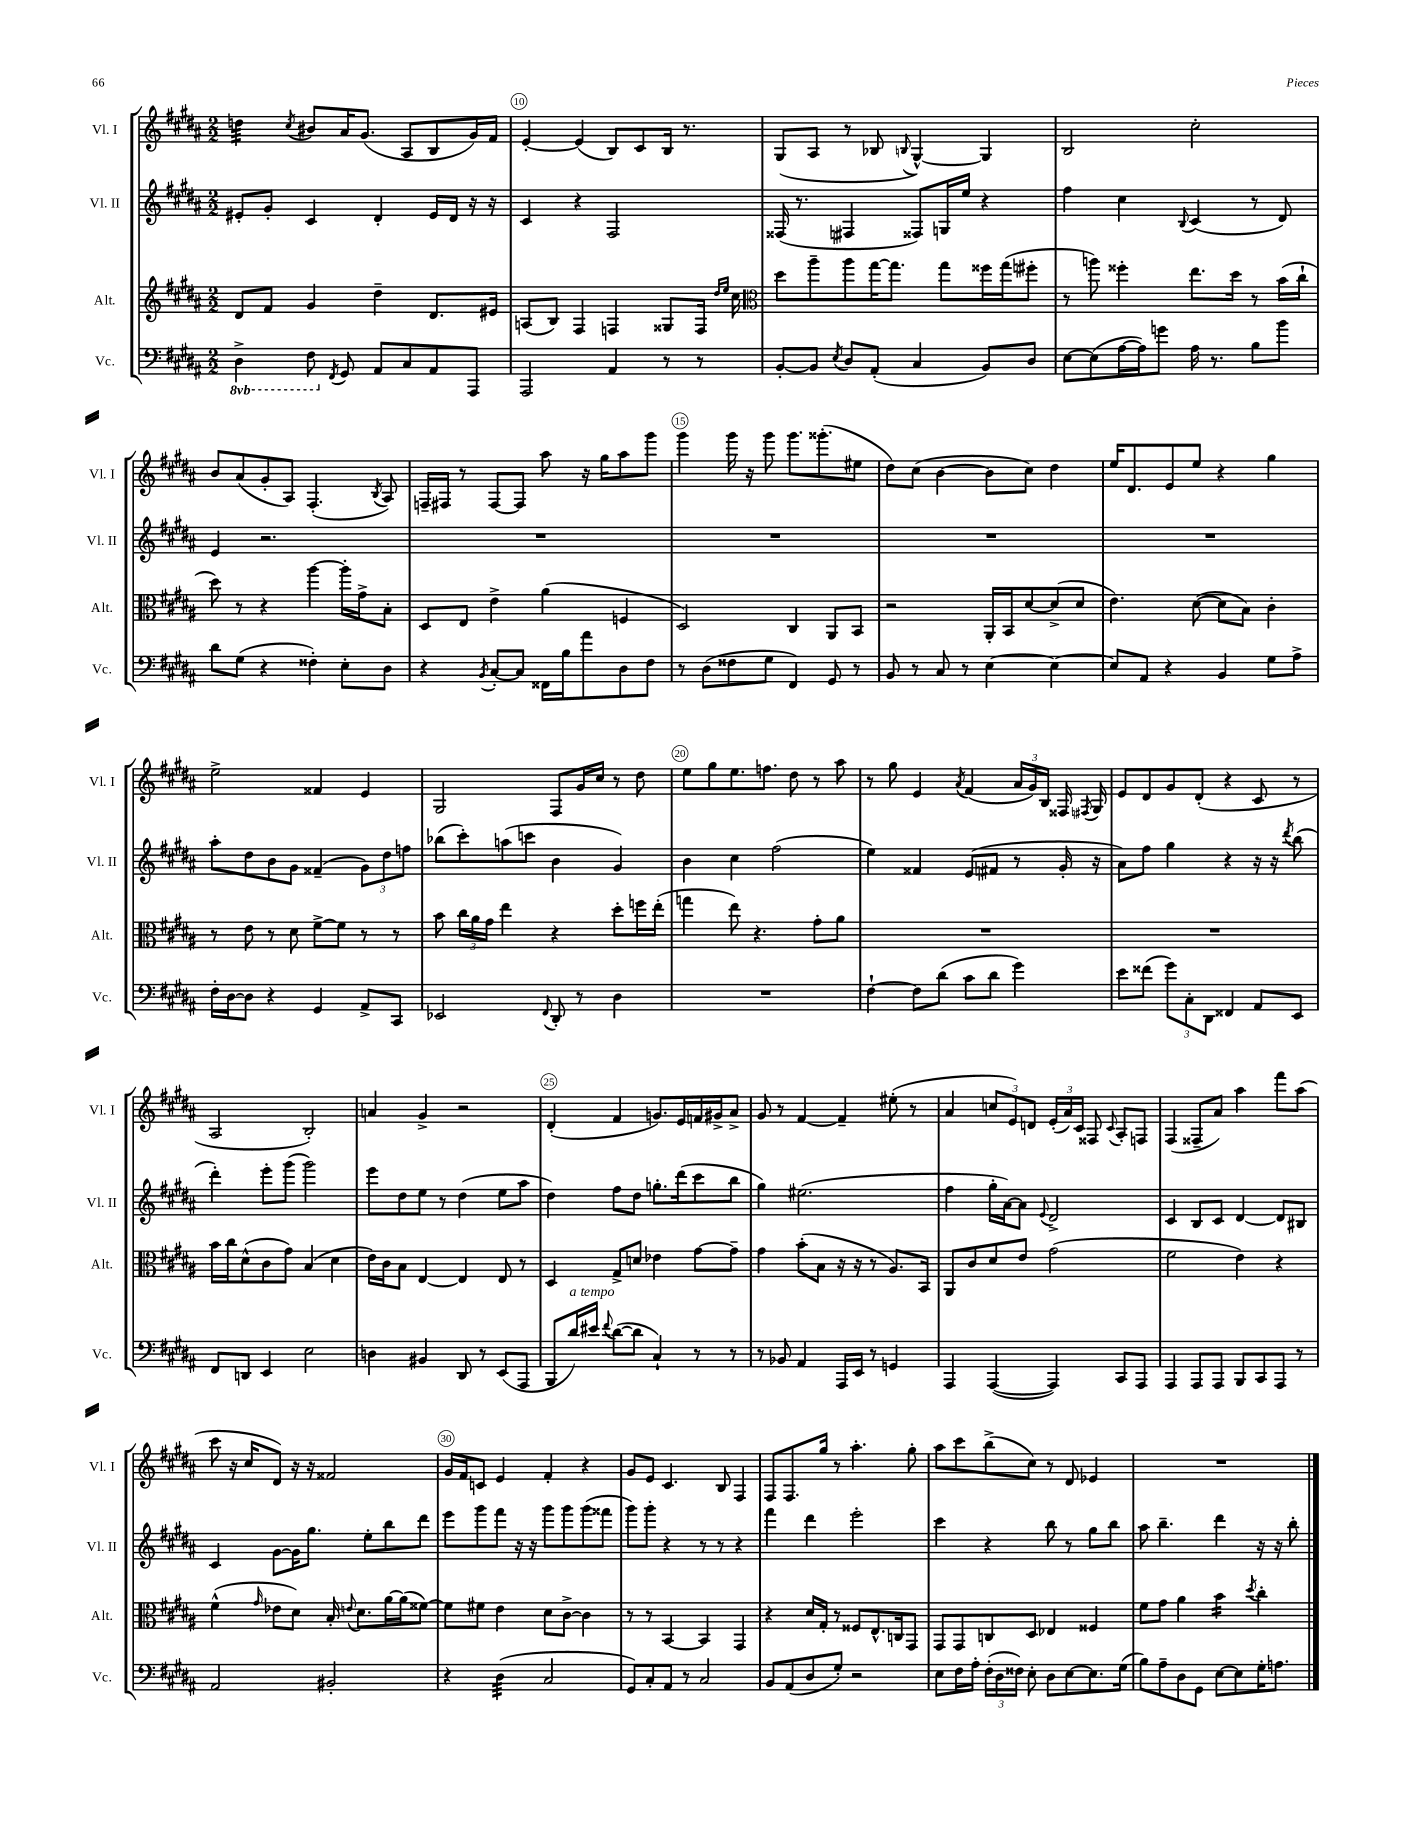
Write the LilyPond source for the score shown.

<<
\new StaffGroup <<
\new Staff = "s0" \with { instrumentName = "Vl. I" shortInstrumentName = "Vl. I" } {
    \clef treble \key b \major \numericTimeSignature \time 2/2
    \autoBeamOff d''4:32 \acciaccatura { cis''8 } bis'8[ ais'16 gis'8.]( ais8[ b8 gis'16) fis'16] |
    e'4~-. e'4( b8[) cis'8 b16] r8. |
    gis8[( ais8] r8 bes8 \appoggiatura { b8 } gis4~-^) gis4 |
    b2 cis''2-. |
    b'8[ ais'8( gis'8-. ais8]) fis4.-.( \acciaccatura { b8 } ais8) |
    f16[-- fis16] r8 fis8[~ fis8] ais''8 r16 gis''16[ ais''8 gis'''8] |
    gis'''4 gis'''16 r16 gis'''8 gis'''8.[ gisis'''8.-.( eis''8] |
    dis''8[) cis''8]( b'4~ b'8[ cis''8]) dis''4 |
    e''16[ dis'8. e'8 e''8] r4 gis''4 |
    e''2-> fisis'4 e'4 |
    gis2 fis8[ gis'16 cis''16] r8 dis''8 |
    e''8[ gis''8 e''8. f''8.] dis''8 r8 ais''8 |
    r8 gis''8 e'4 \acciaccatura { ais'8 } fis'4( \tuplet 3/2 { ais'16[ gis'16) b16] } fisis16 \acciaccatura { fis8 } gis16 |
    e'8[ dis'8 gis'8 dis'8]-.( r4 cis'8 r8 |
    ais2 b2-.) |
    a'4 gis'4-> r2 |
    dis'4-.( fis'4 g'8.[) e'16 f'16 gis'16-> ais'8]-> |
    gis'8 r8 fis'4~ fis'4-- eis''8-.( r8 |
    ais'4 \tuplet 3/2 { c''8[ e'8) d'8] } \tuplet 3/2 { e'16[-.( ais'16) cis'16] } fisis8 \appoggiatura { cis'8 } ais8[-. f8] |
    fis4( fisis8[-- ais'8]) ais''4 fis'''8[ ais''8]( |
    cis'''8 r16 cis''16[ dis'8]) r16 r16 fisis'2 |
    gis'16[ fis'16 c'8] e'4 fis'4-. r4 |
    gis'8[ e'8] cis'4. b8 fis4 |
    fis8[ fis8. gis''16] r8 ais''4.-. gis''8-. |
    ais''8[ cis'''8 b''8->( cis''8]) r8 dis'8 ees'4 |
    R1 \bar "|." |
}
\new Staff = "s1" \with { instrumentName = "Vl. II" shortInstrumentName = "Vl. II" } {
    \clef treble \key b \major \numericTimeSignature \time 2/2
    \autoBeamOff eis'8[-. gis'8]-. cis'4 dis'4-. eis'16[ dis'16] r16 r16 |
    cis'4 r4 fis2 |
    fisis16( r8. fis4 fisis8[) g16 e''16] r4 |
    fis''4 cis''4 \appoggiatura { b8 } cis'4( r8 dis'8) |
    e'4 r2. |
    R1 |
    R1 |
    R1 |
    R1 |
    ais''8[-. dis''8 b'8 gis'8] fisis'4--( \tuplet 3/2 { gis'8[) dis''8 f''8] } |
    bes''8[( cis'''8-.) a''8( c'''8] b'4 gis'4) |
    b'4 cis''4 fis''2( |
    e''4) fisis'4 e'8[( fis'8] r8 gis'16-. r16 |
    ais'8[) fis''8] gis''4 r4 r16 r16 \acciaccatura { dis'''8 } b''8( |
    dis'''4-.) e'''8[-. gis'''8]( gis'''2) |
    e'''8[ dis''8 e''8] r8 dis''4( e''8[ ais''8] |
    dis''4) fis''8[ dis''8] g''8.[-. dis'''16( cis'''8 b''8] |
    gis''4) eis''2.( |
    fis''4 gis''16[-. ais'16~) ais'8] \appoggiatura { e'8 } dis'2-> |
    cis'4 b8[ cis'8] dis'4~ dis'8[ bis8] |
    cis'4 gis'8[~ gis'16 gis''8.] e''8[-. b''8 dis'''8] |
    e'''8[ gis'''8 fis'''8] r16 r16 gis'''8[ gis'''8 gis'''8( fisis'''8] |
    gis'''8[) gis'''8]-. r4 r8 r8 r4 |
    fis'''4 dis'''4 e'''2-. |
    cis'''4 r4 b''8 r8 gis''8[ b''8] |
    ais''8 b''4.-- dis'''4 r16 r16 b''8-. \bar "|." |
}
\new Staff = "s2" \with { instrumentName = "Alt." shortInstrumentName = "Alt." } {
    \clef treble \key b \major \numericTimeSignature \time 2/2
    \autoBeamOff dis'8[ fis'8] gis'4 dis''4-- dis'8.[ eis'16] |
    a8[( b8]) fis4 f4 gisis8[ f16] \grace { dis''16[ e''16] } cis''16 |
    \clef alto dis''8[ ais''8-- ais''8 gis''16~ gis''8.] gis''8[ fisis''16 gis''16( fis''8]-. |
    r8 a''8) fisis''4-. e''8.[ dis''16] r8 b'16[( cis''16]-! |
    dis''8) r8 r4 ais''4~ ais''16[-. gis'16-> b8]-. |
    dis8[ e8] e'4-> ais'4( f4 |
    dis2) cis4 ais,8[ b,8] |
    r2 ais,16[-. b,16 dis'8~ dis'8->( dis'8] |
    e'4.) dis'8~( dis'8[ b8]) cis'4-. |
    r8 e'8 r8 dis'8 fis'8[~-> fis'8] r8 r8 |
    b'8 \tuplet 3/2 { cis''16[ ais'16 gis'16] } e''4 r4 dis''8[-. f''16 e''16]-.( |
    g''4 e''8) r4. gis'8[-. ais'8] |
    R1 |
    R1 |
    b'16[ cis''16 dis'8-^( cis'8 gis'8]) b4( dis'4 |
    e'16[) cis'16 b8] e4~ e4 e8 r8 |
    dis4 gis8[-> d'8] ees'4 gis'8[~ gis'8]-- |
    gis'4 b'8[-.( b8] r16 r16 r8 ais8.[) b,16] |
    ais,8[ cis'8 dis'8 e'8] gis'2( |
    fis'2 e'4) r4 |
    fis'4-^( \grace { gis'16 } ees'8[ dis'8]) b16-. \appoggiatura { e'8 } dis'8.[ ais'16~ ais'16( fisis'8]~) |
    fisis'8[ fis'8] e'4 dis'8[ cis'8]~-> cis'4 |
    r8 r8 b,4~ b,4 gis,4 |
    r4 dis'16[ gis16]-. r8 fisis8[ e8.-^ c16 gis,8] |
    gis,8[ gis,8 c8 dis8] ees4 fisis4 |
    fis'8[ gis'8] ais'4 b'4:16 \acciaccatura { dis''8 } cis''4-. \bar "|." |
}
\new Staff = "s3" \with { instrumentName = "Vc." shortInstrumentName = "Vc." } {
    \clef bass \key b \major \numericTimeSignature \time 2/2 \set Staff.ottavationMarkups = #ottavation-simple-ordinals
    \autoBeamOff \ottava #-1 dis,4-> fis,8 \ottava #0 \acciaccatura { fis,8 } gis,8 ais,8[ cis8 ais,8 ais,,8] |
    ais,,2 ais,4 r8 r8 |
    b,8[~-. b,8] \acciaccatura { e8 } dis8[ ais,8]-.( cis4 b,8[) dis8] |
    e8[~ e8( ais16~ ais16) g'8] ais16 r8. b8[ b'8] |
    dis'8[ gis8]( r4 fisis4-.) e8[-. dis8] |
    r4 \acciaccatura { b,8 } cis8[~-. cis8] fisis,16[ b16 ais'8 dis8 fis8] |
    r8 dis8[( fisis8 gis8] fis,4) gis,8 r8 |
    b,8 r8 cis8 r8 e4~ e4~ |
    e8[ ais,8] r4 b,4 gis8[ ais8]-> |
    fis16[-. dis16~ dis8] r4 gis,4 ais,8[-> cis,8] |
    ees,2 \appoggiatura { fis,8 } dis,8-. r8 dis4 |
    R1 |
    fis4~-! fis8[ dis'8]( cis'8[ dis'8] gis'4) |
    e'8[ fisis'8]( \tuplet 3/2 { gis'8[) cis8-. dis,8] } fisis,4 ais,8[ e,8] |
    fis,8[ d,8] e,4 e2 |
    d4 bis,4 dis,8 r8 e,8[( ais,,8] |
    b,,8[ dis'16^\markup { \italic "a tempo" }) eis'16] \appoggiatura { fis'8 } dis'8[~( dis'8] cis4-!) r8 r8 |
    r8 bes,8 ais,4 ais,,16[ e,16] r8 g,4 |
    ais,,4 ais,,4~( ais,,4) cis,8[ ais,,8] |
    ais,,4 ais,,8[ ais,,8] b,,8[ cis,8 ais,,8] r8 |
    ais,2 bis,2-. |
    r4 dis4:32( cis2 |
    gis,8[) cis8-. ais,8] r8 cis2 |
    b,8[ ais,8( dis8 gis8]-.) r2 |
    e8[ fis16 ais16]-. \tuplet 3/2 { fis16[-.( dis16 fisis16]) } e8-. dis8[ e8~ e8. gis16]( |
    b8[) ais8-- dis8 gis,8] e8[~ e8 gis16-. a8.] \bar "|." |
}
>>
>>
\layout { \context { \Score currentBarNumber = #9 \override BarNumber.break-visibility = ##(#f #t #t) barNumberVisibility = #(every-nth-bar-number-visible 5) \override BarNumber.stencil = #(make-stencil-circler 0.1 0.3 ly:text-interface::print) } }
